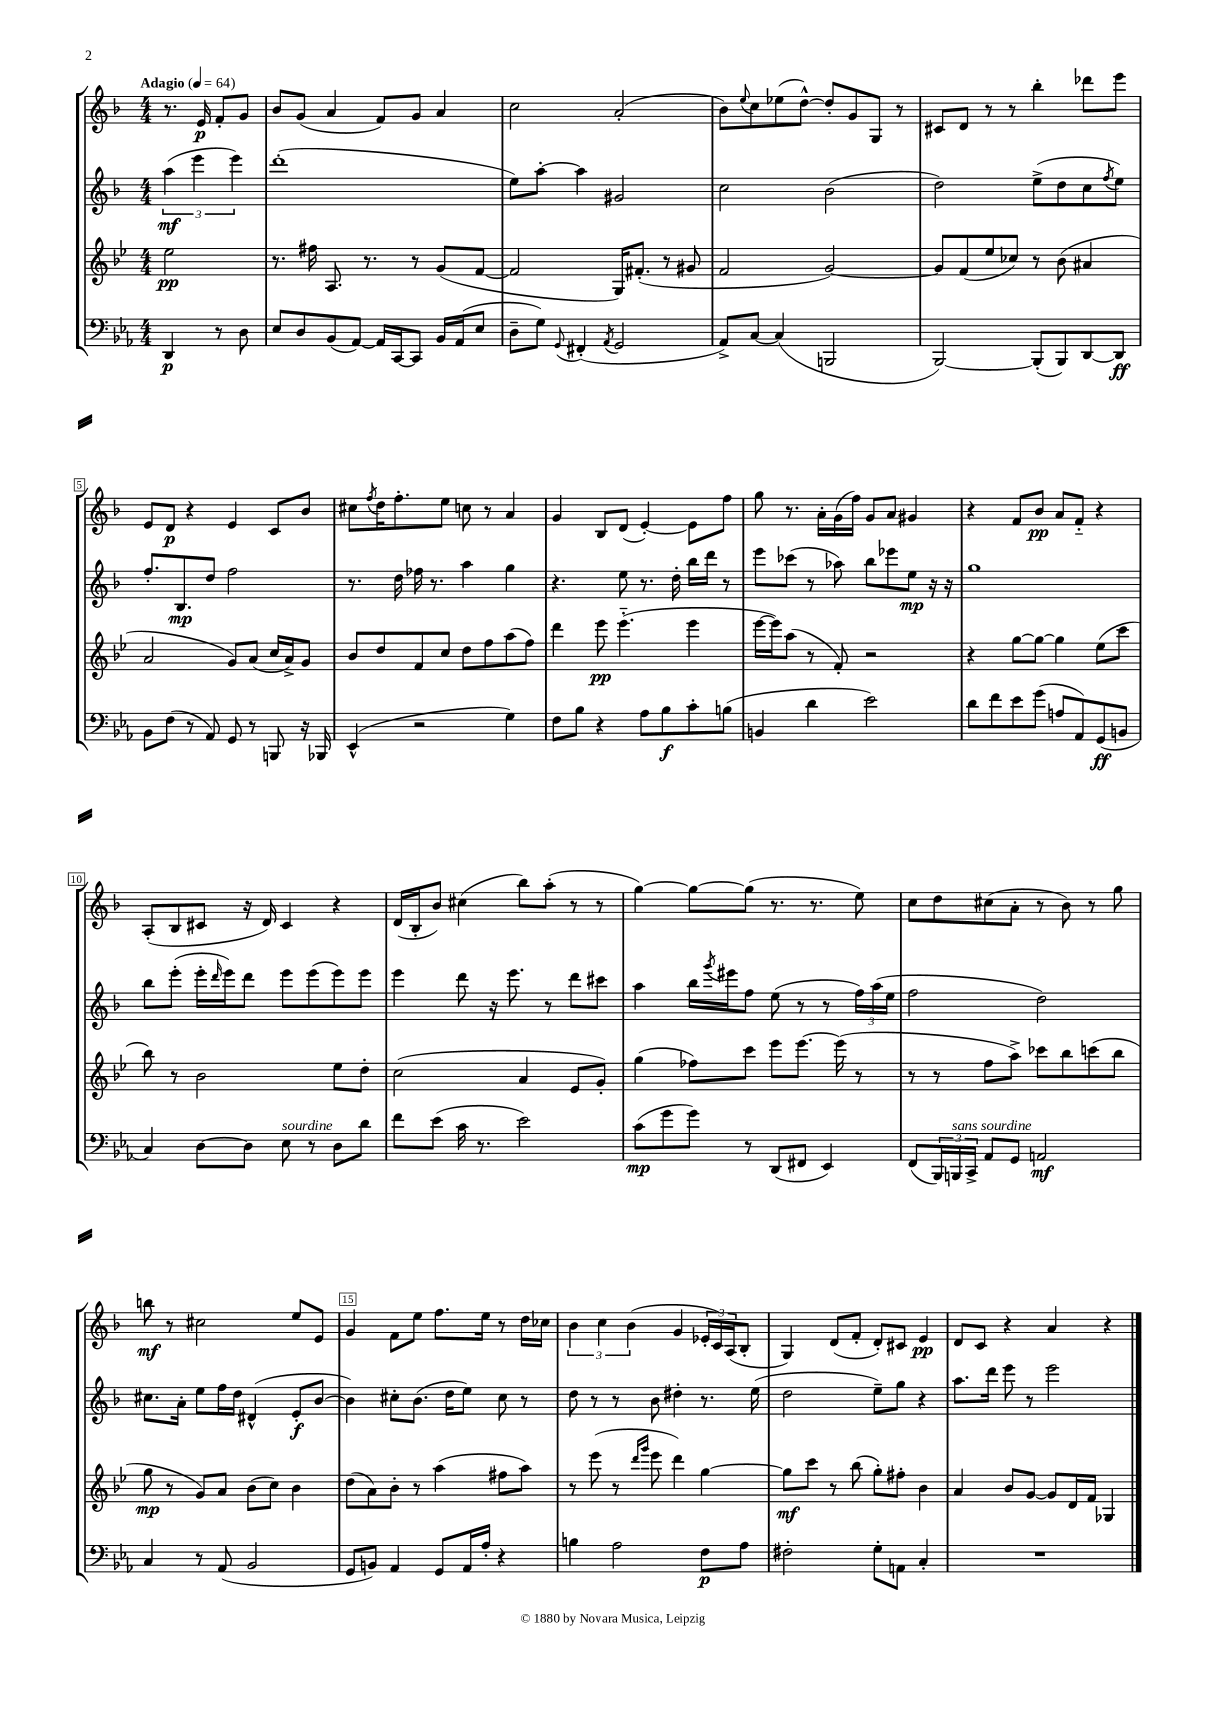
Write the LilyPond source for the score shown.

<<
\new StaffGroup <<
\new Staff = "s0" {
    \clef treble \key f \major \numericTimeSignature \time 4/4 \partial 2 \tempo "Adagio" 4 = 64
    r8. e'16\p f'8-. g'8 |
    bes'8 g'8( a'4 f'8) g'8 a'4 |
    c''2 a'2-.( |
    bes'8) \appoggiatura { e''8 } c''8 ees''8( d''8~-^) d''8-. g'8 g8 r8 |
    cis'8 d'8 r8 r8 bes''4-. des'''8 e'''8 |
    e'8 d'8\p r4 e'4 c'8 bes'8 |
    cis''8 \acciaccatura { f''8 } d''16 f''8.-. e''8 c''8 r8 a'4 |
    g'4 bes8 d'8( e'4~-.) e'8 f''8 |
    g''8 r8. a'16-. g'16( f''16) g'8 a'8 gis'4 |
    r4 f'8 bes'8\pp a'8 f'8-_ r4 |
    a8-.( bes8 cis'8 r16 d'16) cis'4 r4 |
    d'16( bes16-. bes'8) cis''4( bes''8) a''8-.( r8 r8 |
    g''4~) g''8~ g''8( r8. r8. e''8) |
    c''8 d''8 cis''8( a'8-. r8 bes'8) r8 g''8 |
    b''8\mf r8 cis''2 e''8 e'8 |
    g'4 f'8 e''8 f''8. e''16 r8 d''16 ces''16 |
    \tuplet 3/2 { bes'4 c''4 bes'4( } g'4 \tuplet 3/2 { ees'16-. c'16) a16( } bes8-. |
    g4) d'8( f'8-. d'8-.) cis'8 e'4\pp |
    d'8 c'8 r4 a'4 r4 \bar "|." |
}
\new Staff = "s1" {
    \clef treble \key f \major \numericTimeSignature \time 4/4 \partial 2
    \tuplet 3/2 { a''4\mf( e'''4 e'''4) } |
    d'''1-.( |
    e''8) a''8~-. a''4 gis'2 |
    c''2 bes'2( |
    d''2) e''8->( d''8 c''8 \acciaccatura { f''8 } e''8) |
    f''8.-. bes8.\mp d''8 f''2 |
    r8. d''16 fes''16 r8. a''4 g''4 |
    r4. e''8 r8. d''16-. bes''16 d'''16 r8 |
    e'''8 ces'''8( r8 aes''8) bes''8 ees'''8 e''8\mp r16 r16 |
    g''1 |
    bes''8 e'''8-.( e'''16-. \grace { d'''16 } e'''16) d'''8 e'''8 e'''8( e'''8) e'''8 |
    e'''4 d'''8 r16 e'''8. r8 d'''8 cis'''8 |
    a''4 bes''16 \acciaccatura { g'''8 } eis'''16 f''8 e''8( r8 r8 \tuplet 3/2 { f''16) a''16( e''16 } |
    f''2 d''2) |
    cis''8. a'16-. e''8 f''16 d''16 dis'4-^( e'8-.\f bes'8~ |
    bes'4) cis''8-. bes'8.( d''16 e''8) cis''8 r8 |
    d''8 r8 r8 bes'8 dis''4-. r8. e''16( |
    d''2 e''8--) g''8 r4 |
    a''8. d'''16 e'''8 r8 e'''2 \bar "|." |
}
\new Staff = "s2" {
    \clef treble \key bes \major \numericTimeSignature \time 4/4 \partial 2
    ees''2\pp |
    r8. fis''16 a8. r8. r8 g'8( f'8~ |
    f'2 g16) fis'8.-.( r8 gis'8 |
    f'2 g'2~) |
    g'8 f'8( ees''8 ces''8) r8 bes'8( ais'4 |
    a'2 g'8) a'8( c''16 a'16->) g'8 |
    bes'8 d''8 f'8 c''8 d''8 f''8 a''8( f''8) |
    d'''4 ees'''8\pp ees'''4.-_( ees'''4 |
    ees'''16~ ees'''16) a''8( r8 f'8-.) r2 |
    r4 g''8~ g''8~ g''4 ees''8( c'''8 |
    bes''8) r8 bes'2 ees''8 d''8-. |
    c''2( a'4 ees'8 g'8-.) |
    g''4( fes''8) c'''8 ees'''8 ees'''8.~ ees'''16( r8 |
    r8 r8 f''8 a''8->) ces'''8 bes''8 c'''8( bes''8 |
    g''8\mp r8 g'8) a'8 bes'8( c''8) bes'4 |
    d''8( a'8) bes'8-. r8 a''4( fis''8 a''8) |
    r8 ees'''8( r8 \grace { d'''16 g'''16 } ees'''8 d'''4) g''4~ |
    g''8\mf c'''8 r8 bes''8( g''8-.) fis''8-. bes'4 |
    a'4 bes'8 g'8~ g'8 d'16 f'16 ges4 \bar "|." |
}
\new Staff = "s3" {
    \clef bass \key ees \major \numericTimeSignature \time 4/4 \partial 2
    d,4\p r8 d8 |
    ees8 d8 bes,8( aes,8~) aes,16 c,16~ c,8 bes,16 aes,16( ees8 |
    d8-- g8) \appoggiatura { g,8 } fis,4-.( \acciaccatura { aes,8 } g,2 |
    aes,8->) c8~ c4( b,,2 |
    bes,,2~) bes,,8-.( bes,,8) d,8~ d,8\ff |
    bes,8 f8( r8 aes,8) g,8 r8 b,,8 r16 bes,,16 |
    ees,4-^( r2 g4) |
    f8 bes8 r4 aes8 bes8\f c'8-. b8( |
    b,4 d'4 ees'2) |
    d'8 f'8 ees'8 g'8( a8 aes,8) g,8\ff( b,8 |
    c4) d8~ d8 ees8^\markup { \italic "sourdine" } r8 d8 d'8 |
    f'8 ees'8( c'16 r8. ees'2) |
    c'8\mp( g'8 g'8) r8 d,8( fis,8 ees,4) |
    f,8( \tuplet 3/2 { bes,,16) b,,16^\markup { \italic "sans sourdine" } c,16-> } aes,8 g,8 a,2\mf |
    c4 r8 aes,8( bes,2 |
    g,8 b,8) aes,4 g,8 aes,16 aes16-. r4 |
    b4 aes2 f8\p aes8 |
    fis2-. g8-. a,8 c4-. |
    R1 \bar "|." |
}
>>
>>
\layout { \context { \Score \override BarNumber.break-visibility = ##(#f #t #t) barNumberVisibility = #(every-nth-bar-number-visible 5) \override BarNumber.stencil = #(make-stencil-boxer 0.1 0.3 ly:text-interface::print) } }
